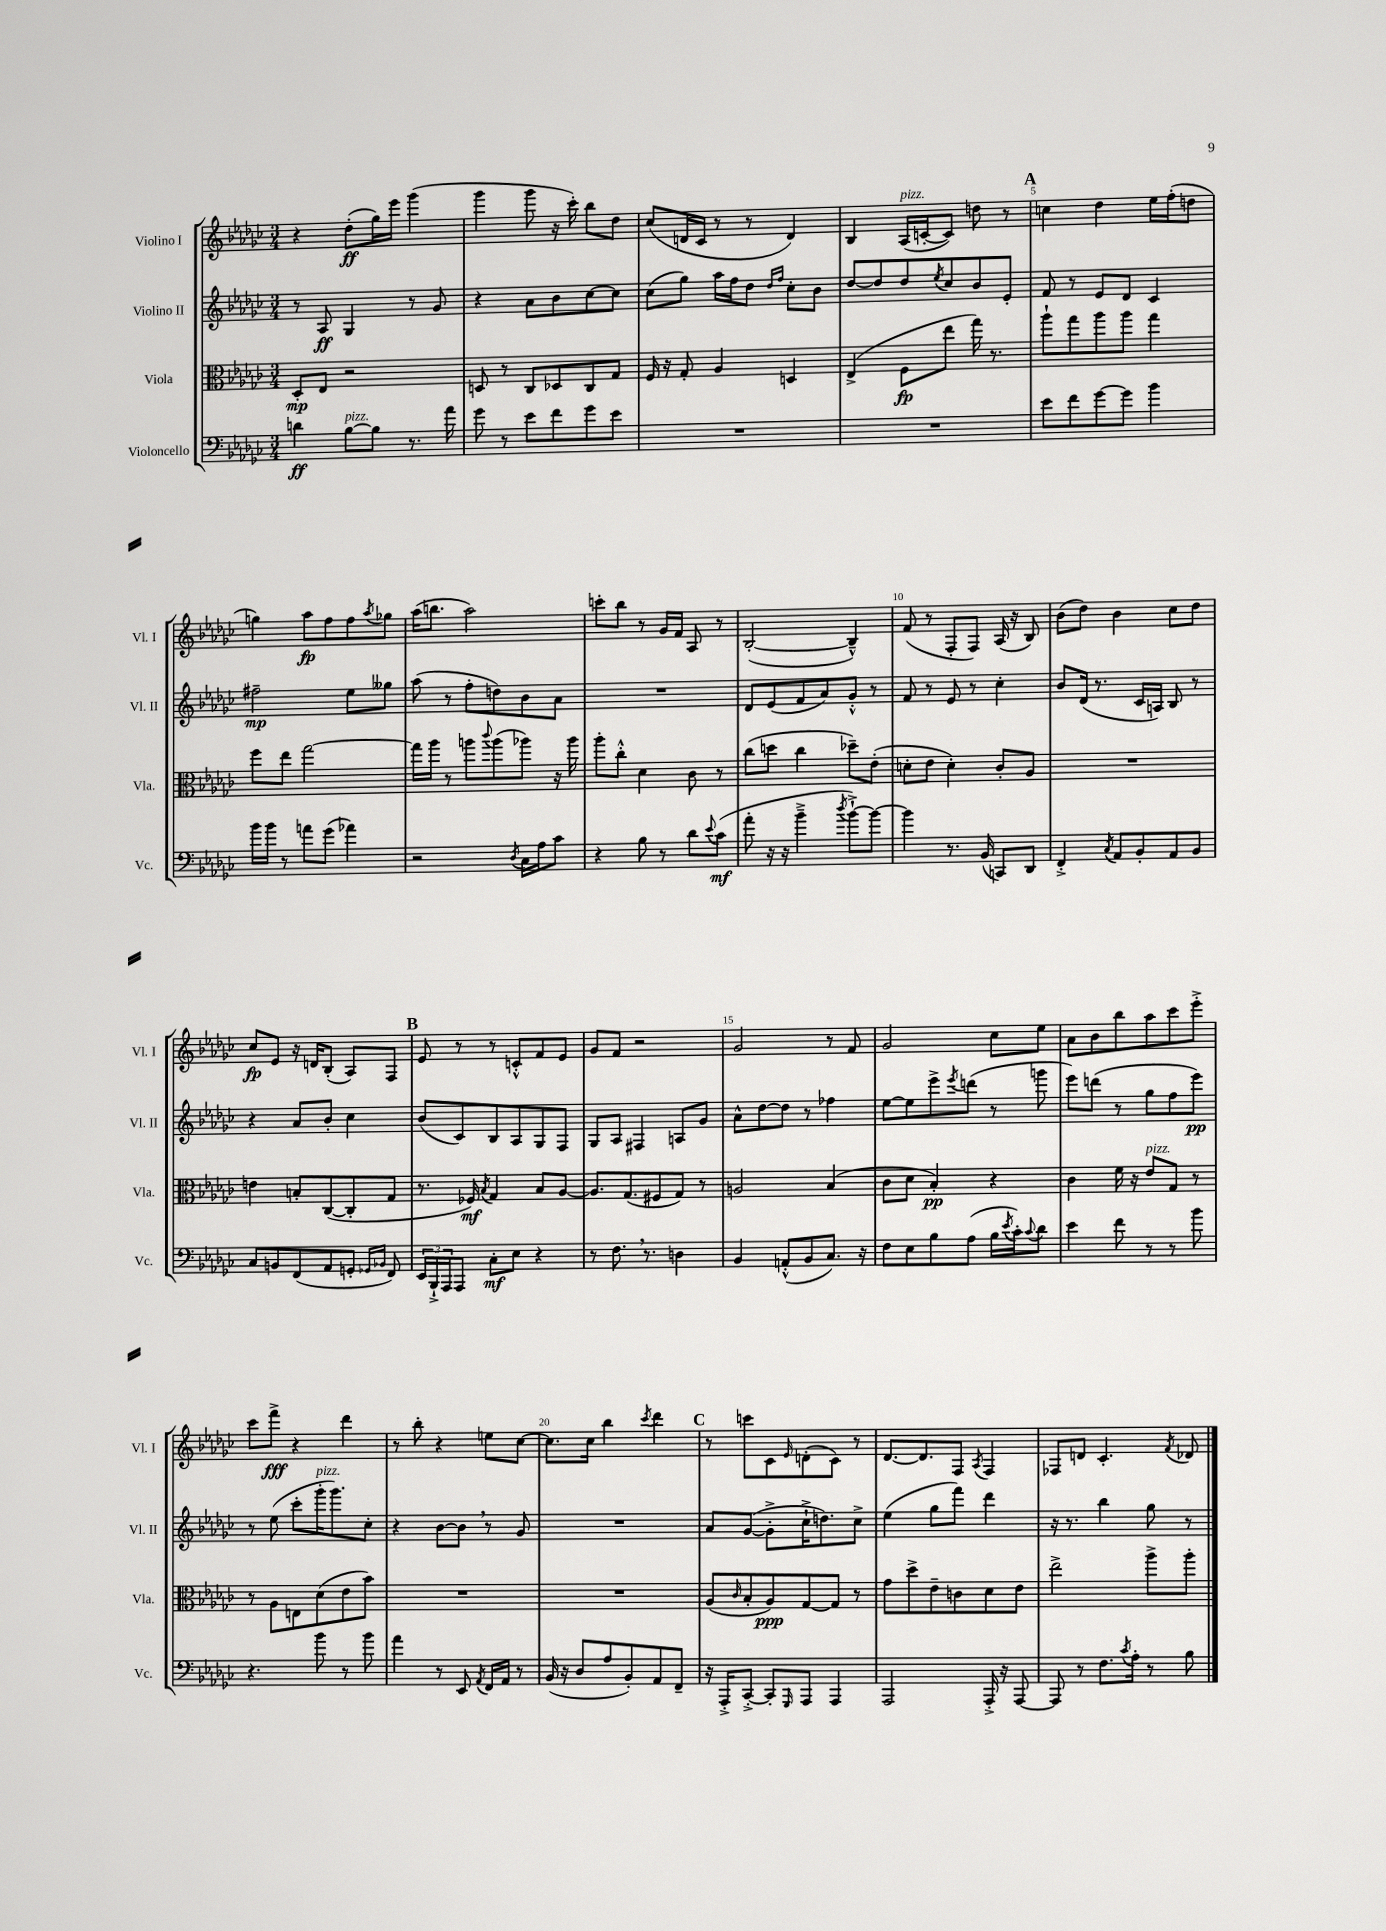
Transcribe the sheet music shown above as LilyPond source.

<<
\new StaffGroup <<
\new Staff = "s0" \with { instrumentName = "Violino I" shortInstrumentName = "Vl. I" } {
    \clef treble \key ges \major \numericTimeSignature \time 3/4
    r4 des''8-.\ff( ges''16) ees'''16 ges'''4( |
    ges'''4 ges'''8 r16 ces'''16-.) bes''8 des''8 |
    ces''8( d'16 ces'16 r8 r8 d'4) |
    bes4 aes16^\markup { \italic "pizz." }( c'16~-. c'8) d''8 r8 |
    \mark \markup { \bold "A" } c''4 des''4 ees''16 f''16-.( d''8 |
    g''4) aes''8\fp f''8 f''8 \acciaccatura { aes''8 } ges''8 |
    aes''16( b''8. aes''2) |
    c'''8-. bes''8 r8 ges'16 f'16 aes8 r8 |
    bes2~-.( bes4---^) |
    f'8( r8 f8-. f8) aes16( r16 bes8) |
    bes'8( des''8) bes'4 ces''8 des''8 |
    ces''8\fp ees'8 r16 d'16 bes8-.( aes8) f8 |
    \mark \markup { \bold "B" } ees'8 r8 r8 c'8-.-^ f'8 ees'8 |
    ges'8 f'8 r2 |
    ges'2 r8 f'8 |
    ges'2 ces''8 ees''8 |
    aes'8 bes'8 bes''8 aes''8 ces'''8 ees'''8-.-> |
    ces'''8 f'''8->\fff r4 des'''4 |
    r8 bes''8-. r4 e''8 ces''8~ |
    ces''8. ces''16 bes''4 \acciaccatura { ces'''8 } des'''4 |
    \mark \markup { \bold "C" } r8 c'''8 ces'8 \grace { ees'16 } d'8-.( ces'8) r8 |
    des'8.~ des'8. f8 \acciaccatura { aes8 } f4 |
    fes8 d'8 ces'4.-. \acciaccatura { f'8 } des'8 \bar "|." |
}
\new Staff = "s1" \with { instrumentName = "Violino II" shortInstrumentName = "Vl. II" } {
    \clef treble \key ges \major \numericTimeSignature \time 3/4
    r8 aes8\ff ges4 r8 ges'8 |
    r4 aes'8 bes'8 ces''8~ ces''8 |
    ces''8( ges''8) aes''16 f''16 des''8 \grace { des''16 f''16 } ces''8-. bes'8 |
    des''8~ des''8 des''8 \acciaccatura { ees''8 } ces''8 bes'8 ees'8-. |
    \mark \markup { \bold "A" } f'8 r8 ees'8 des'8 ces'4 |
    fis''2--\mp ees''8 geses''8 |
    aes''8( r8 f''8-. d''8) bes'8 aes'8 |
    R2. |
    des'8 ees'8( f'8 aes'8) ges'8-.-^ r8 |
    f'8 r8 ees'8 r8 ces''4-. |
    bes'8 des'16( r8. ces'16 a16) bes8 r8 |
    r4 aes'8 bes'8-. ces''4 |
    \mark \markup { \bold "B" } bes'8( ces'8) bes8 aes8 ges8 f8 |
    ges8 aes8 fis4 a8 ges'8 |
    aes'8-^ des''8~ des''8 r8 fes''4 |
    ees''8~ ees''8 ees'''8-> \acciaccatura { ees'''8 } d'''8( r8 g'''8 |
    ees'''8) d'''8( r8 ges''8 f''8 ees'''8\pp) |
    r8 ees''8( ces'''8-. ges'''16-.^\markup { \italic "pizz." } ges'''8.) ces''8-. |
    r4 bes'8~ bes'8 \breathe r8 ges'8 |
    R2. |
    \mark \markup { \bold "C" } aes'8 ges'8~( ges'8-.-> ces''16-!-> d''8.) ces''8-> |
    ees''4( ges''8 f'''8) des'''4 |
    r16 r8. bes''4 ges''8 r8 \bar "|." |
}
\new Staff = "s2" \with { instrumentName = "Viola" shortInstrumentName = "Vla." } {
    \clef alto \key ges \major \numericTimeSignature \time 3/4
    des8-.\mp ees8 r2 |
    d8 r8 ces8 des8 ces8 ges8 |
    f16 r16 ges8-. aes4 d4 |
    ees4->( f8\fp ees''8 ges''16) r8. |
    \mark \markup { \bold "A" } aes''8-! ges''8 aes''8 aes''8 ges''4 |
    f''8 ees''8 ges''2~ |
    ges''16 aes''16 r8 a''8 \appoggiatura { ces'''8 } a''8( aes''8) r16 aes''16 |
    aes''8-. ces''8-.-^ des'4 ces'8 r8 |
    ces''8( d''8 ces''4 des''8--) ees'8-.( |
    d'8-. ees'8 d'4-.) ces'8-. aes8 |
    R2. |
    e'4 b8-. ces8~( ces8-. ges8 |
    \mark \markup { \bold "B" } r8. fes16\mf) \acciaccatura { bes8 } ges4 bes8 aes8~ |
    aes8. ges8.( fis8 ges8) r8 |
    a2 bes4( |
    ces'8 des'8 bes4-.\pp) r4 |
    ces'4 f'16 r16 ees'8^\markup { \italic "pizz." } ges8 r8 |
    r8 aes8 e8 des'8( ees'8 bes'8) |
    R2. |
    R2. |
    \mark \markup { \bold "C" } aes8( \grace { ces'16 } bes8-. aes8\ppp) ges8~ ges8 r8 |
    ges'8 des''8-> ees'8-- c'8 des'8 ees'8 |
    ees''2-> aes''8-> aes''8-. \bar "|." |
}
\new Staff = "s3" \with { instrumentName = "Violoncello" shortInstrumentName = "Vc." } {
    \clef bass \key ges \major \numericTimeSignature \time 3/4
    d'4\ff bes8~^\markup { \italic "pizz." } bes8 r8. aes'16 |
    ges'8 r8 ees'8 f'8 ges'8 ees'8 |
    R2. |
    R2. |
    \mark \markup { \bold "A" } ees'8 f'8 ges'8~ ges'8 bes'4 |
    bes'16 bes'16 r8 a'8 ges'8( aes'4) |
    r2 \acciaccatura { des8 } ces16 aes16 ces'8 |
    r4 bes8 r8 des'8 \appoggiatura { ees'8 } ces'8\mf( |
    aes'8-. r16 r16 bes'4---> \acciaccatura { des''8 } bes'8~-!->) bes'8~ |
    bes'4 r8. bes,16( c,8) des,8 |
    f,4-.-> \acciaccatura { ces8 } aes,8 bes,8-. aes,8 bes,8 |
    ces8 b,8 f,8( aes,8 g,8-. \grace { ges,16 bes,16 } f,8) |
    \mark \markup { \bold "B" } \tuplet 3/2 { ees,16 bes,,16-!-> aes,,16 } aes,,8 ces8-.\mf ees8 r4 |
    r8 f8. \breathe r8. d4 |
    bes,4 a,8-.-^( bes,8 ces8.) r16 |
    f8 ees8 bes8 aes8( bes16 \acciaccatura { ees'8 } ces'16-.) \appoggiatura { ces'8 } des'8 |
    ees'4 f'8 r8 r8 bes'8 |
    r4. bes'8 r8 bes'8 |
    aes'4 r8 ees,8 \acciaccatura { aes,8 } f,16 aes,16 r8 |
    bes,16( r16 des8 aes8 bes,8-.) aes,8 f,8-- |
    \mark \markup { \bold "C" } r16 aes,,16-.-> ces,8~-.-> ces,8-. \grace { ges,,16 } aes,,8 aes,,4 |
    aes,,2 aes,,16-.-> r16 aes,,8~ |
    aes,,8 r8 f8. \acciaccatura { ces'8 } aes16-. r8 bes8 \bar "|." |
}
>>
>>
\layout { \context { \Score \override BarNumber.break-visibility = ##(#f #t #t) barNumberVisibility = #(every-nth-bar-number-visible 5) } }
